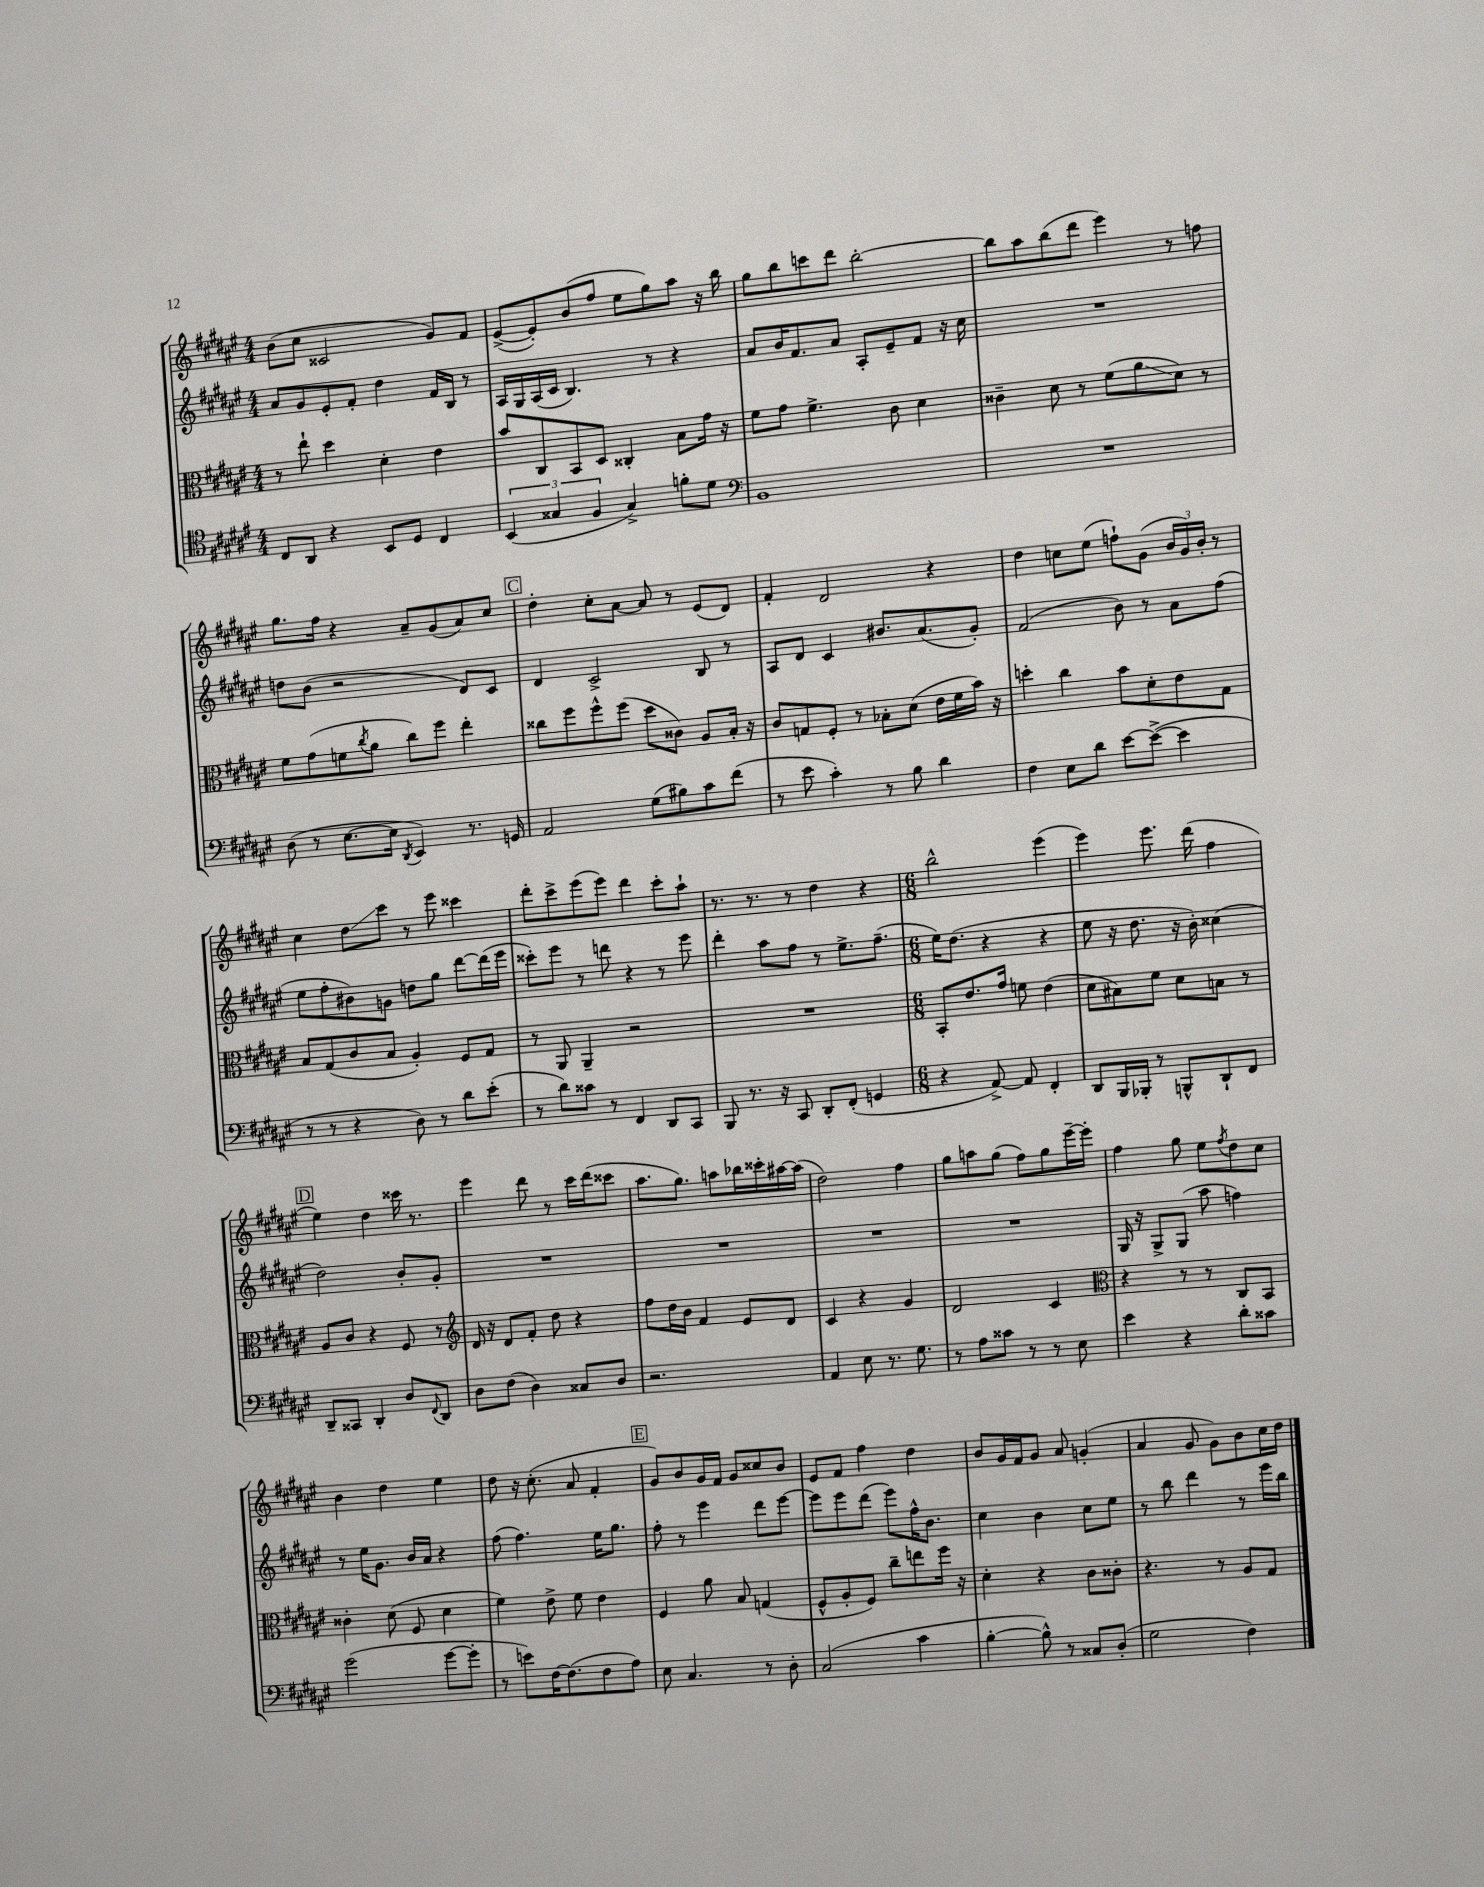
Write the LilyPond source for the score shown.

<<
\new StaffGroup <<
\new Staff = "s0" {
    \clef treble \key fis \major \numericTimeSignature \time 4/4
    b'8( cis''8 cisis'2 gis'8) fis'8 |
    eis'8~->( eis'8-.) b'8( fis''8 eis''8 gis''8) ais''8 r16 b''16 |
    gis''8 b''8 c'''8 dis'''8 b''2~-. |
    b''8 ais''8 b''8( dis'''8 eis'''4) r8 f''8 |
    gis''8. fis''16 r4 ais'8-- gis'8( ais'8) cis''8 |
    \mark \markup { \box "C" } dis''4-. cis''8-. ais'8~ ais'8 r8 eis'8( dis'8) |
    fis'4-. dis'2 r4 |
    dis''4 c''8 eis''8( f''8-!) gis'8( \tuplet 3/2 { b'16 gis'16) b'16-. } r8 |
    cis''4 dis''8\glissando cis'''8 r8 eis'''8 cisis'''4 |
    dis'''8-. cis'''8-> eis'''8( eis'''8) dis'''4 cis'''8-. ais''8-! |
    r8. r8. r8 dis''4 r4 |
    \numericTimeSignature \time 6/8 b''2-^ eis'''4( |
    eis'''4) eis'''8. dis'''16( fis''4 |
    \mark \markup { \box "D" } eis''4) dis''4 cisis'''16 r8. |
    eis'''4 dis'''8 r8 cis'''16 dis'''16( cisis'''8 |
    ais''8. gis''8.) a''8 bes''16 cisis'''16-. ais''16~ ais''16( |
    dis''2) fis''4 |
    gis''8 a''8 gis''8( fis''8) gis''8 eis'''16~-- eis'''16-. |
    fis''4 gis''8 eis''8 \acciaccatura { fis''8 } dis''8 cis''8 |
    b'4 dis''4 eis''4 |
    dis''8 r16 cis''8.-.( ais'8 fis'4-. |
    \mark \markup { \box "E" } gis'8) b'8 gis'16 fis'16 gis'8 cisis''8 b'8 |
    eis'8 fis'8 fis''4 dis''4 |
    b'8 gis'16 fis'16 gis'8 ais'8 g'4-.( |
    ais'4 gis'8 gis'8) b'8 cis''16 dis''16 \bar "|." |
}
\new Staff = "s1" {
    \clef treble \key fis \major \numericTimeSignature \time 4/4
    ais'8 gis'8 eis'8-. fis'8-. dis''4 fis'16 b16 r8 |
    ais16 gis16 ais16( cis'16 b4.) r8 r4 |
    ais'8 b'16 fis'8. ais'8 ais8-. eis'8-- fis'8 r16 cis''16 |
    R1 |
    d''8 b'8( r2 dis'8) cis'8 |
    \mark \markup { \box "C" } dis'4 cis'2-> b8 r8 |
    ais8 dis'8 cis'4 bis'8. ais'8.( gis'8-.) |
    fis'2( b'8) r8 ais'8 fis''8( |
    eis''8 fis''8-. bis'8) g'8 d''8 gis''8 dis'''8~ dis'''16( eis'''16 |
    cisis'''8-.) eis'''8 r8 d'''8 r4 r8 eis'''8 |
    dis'''4-. ais''8 fis''8 r8 eis''8.-> fis''8.--( |
    \numericTimeSignature \time 6/8 eis''16) dis''8.( r4 r4 |
    eis''8 r16 dis''8. r16 b'16-.) cisis''4( |
    \mark \markup { \box "D" } dis''2) b'8-. gis'8-. |
    R2. |
    R2. |
    R2. |
    R2. |
    gis16 r16 gis8-> gis8( ais''8 f''4) |
    r8 eis''16 gis'8. b'16 ais'16 r4 |
    fis''8( fis''4.) eis''16 gis''8. |
    \mark \markup { \box "E" } fis''8-. r8 eis'''4 dis'''8 eis'''8~ |
    eis'''8 eis'''8 dis'''8( eis'''8) fis''16-^ b'8. |
    cis''4 b'4 cis''8 eis''8 |
    r8 b''8 dis'''4 r8 eis'''16 b''16 \bar "|." |
}
\new Staff = "s2" {
    \clef alto \key fis \major \numericTimeSignature \time 4/4
    r8 eis''8-! dis''4 dis'4-. eis'4 |
    b'8 cis8 b,8 dis8 cisis4-. b8 gis'16 r16 |
    fis'8 gis'8 fis'4.-> cis'8 dis'4 |
    cisis'4-- dis'8 r8 fis'8( ais'8\glissando dis'8) r8 |
    fis'8 gis'8( f'8 \acciaccatura { cis''8 } ais'8 cis''8) fis''8 eis''4-. |
    \mark \markup { \box "C" } cisis''8 fis''8 fis''8-^ fis''8( dis''8 cisis'8) ais8 b16-. r16 |
    cis'8 g8 fis8-. r8 bes8-. dis'8( eis'16 fis'16 b'16) r16 |
    d''4-. cis''4 b'8 dis'8-. eis'8 gis8 |
    b8 gis8( cis'8 b8 ais4-.) fis8 gis8 |
    r8 ais,8 ais,4-- r2 |
    R1 |
    \numericTimeSignature \time 6/8 b,8-. eis'8. gis'16 f'8 eis'4( |
    dis'8 bis8) fis'8 dis'8 b8 r8 |
    \mark \markup { \box "D" } ais8 cis'8 r4 fis8 r8 |
    \clef treble dis'16 r16 dis'8 fis'8-. dis''8 r4 |
    fis''8 dis''16 b'16 fis'4 eis'8 dis'8 |
    cis'4 r4 gis'4 |
    dis'2 cis'4 |
    \clef alto r4 r8 r8 cis8 b,8 |
    cisis'4-. dis'8( fis8 dis'4 |
    fis'4) eis'8-> fis'8 eis'4 |
    \mark \markup { \box "E" } fis4 ais'8 b8 g4( |
    fis8-^ ais8-. fis8) cis''8-- e''8 fis''16 r16 |
    dis'4-. r4 cis'8 cisis'8-. |
    r4. r8 ais8 gis8 \bar "|." |
}
\new Staff = "s3" {
    \clef tenor \key fis \major \numericTimeSignature \time 4/4
    cis8 ais,8 r4 b,8 dis8 cis4 |
    \tuplet 3/2 { b,4( gisis4 fis4 } gisis4->) f'8-. dis'8 |
    \clef bass b,1 |
    R1 |
    dis8( r8 eis8.~ eis16 \acciaccatura { dis,8 } eis,4) r8. g,16 |
    \mark \markup { \box "C" } ais,2 gis8( bis8) cis'8 fis'8( |
    r8 eis'8 cis'4-.) r8 b8 dis'4 |
    fis4 eis8 dis'8 eis'8~ eis'8~->( eis'4 |
    r8 r8 r4 dis8) r8 dis'8 eis'8-.( |
    r8 dis'8) cisis'8 r8 fis,4 dis,8 cis,8 |
    b,,8 r8. r16 cis,8 dis,8-. fis,8-.( g,4 |
    \numericTimeSignature \time 6/8 r4 ais,8~->) ais,8 fis,4-. |
    dis,8 b,,16 bes,,16-. r8 b,,8-^ dis,8-! fis,8 |
    \mark \markup { \box "D" } dis,8-- cisis,8 dis,4-. dis8 \appoggiatura { fis,8 } dis,8 |
    dis8 fis8( dis4) cisis8 dis8 |
    r2. |
    ais,4 eis8 r8. gis8. |
    r8 ais8 cisis'8 r8 r8 eis8 |
    eis'4 r4 dis'8-. cisis'8 |
    gis'2( gis'8~ gis'8-. |
    r8 e'8) fis16~ fis8.( fis8 ais8) |
    \mark \markup { \box "E" } eis8 cis4. r8 dis8-. |
    cis2( cis'4 |
    b4~-. b8-^) r8 cisis8 dis8-.( |
    gis2 fis4) \bar "|." |
}
>>
>>
\layout { \context { \Score \remove "Bar_number_engraver" } }
